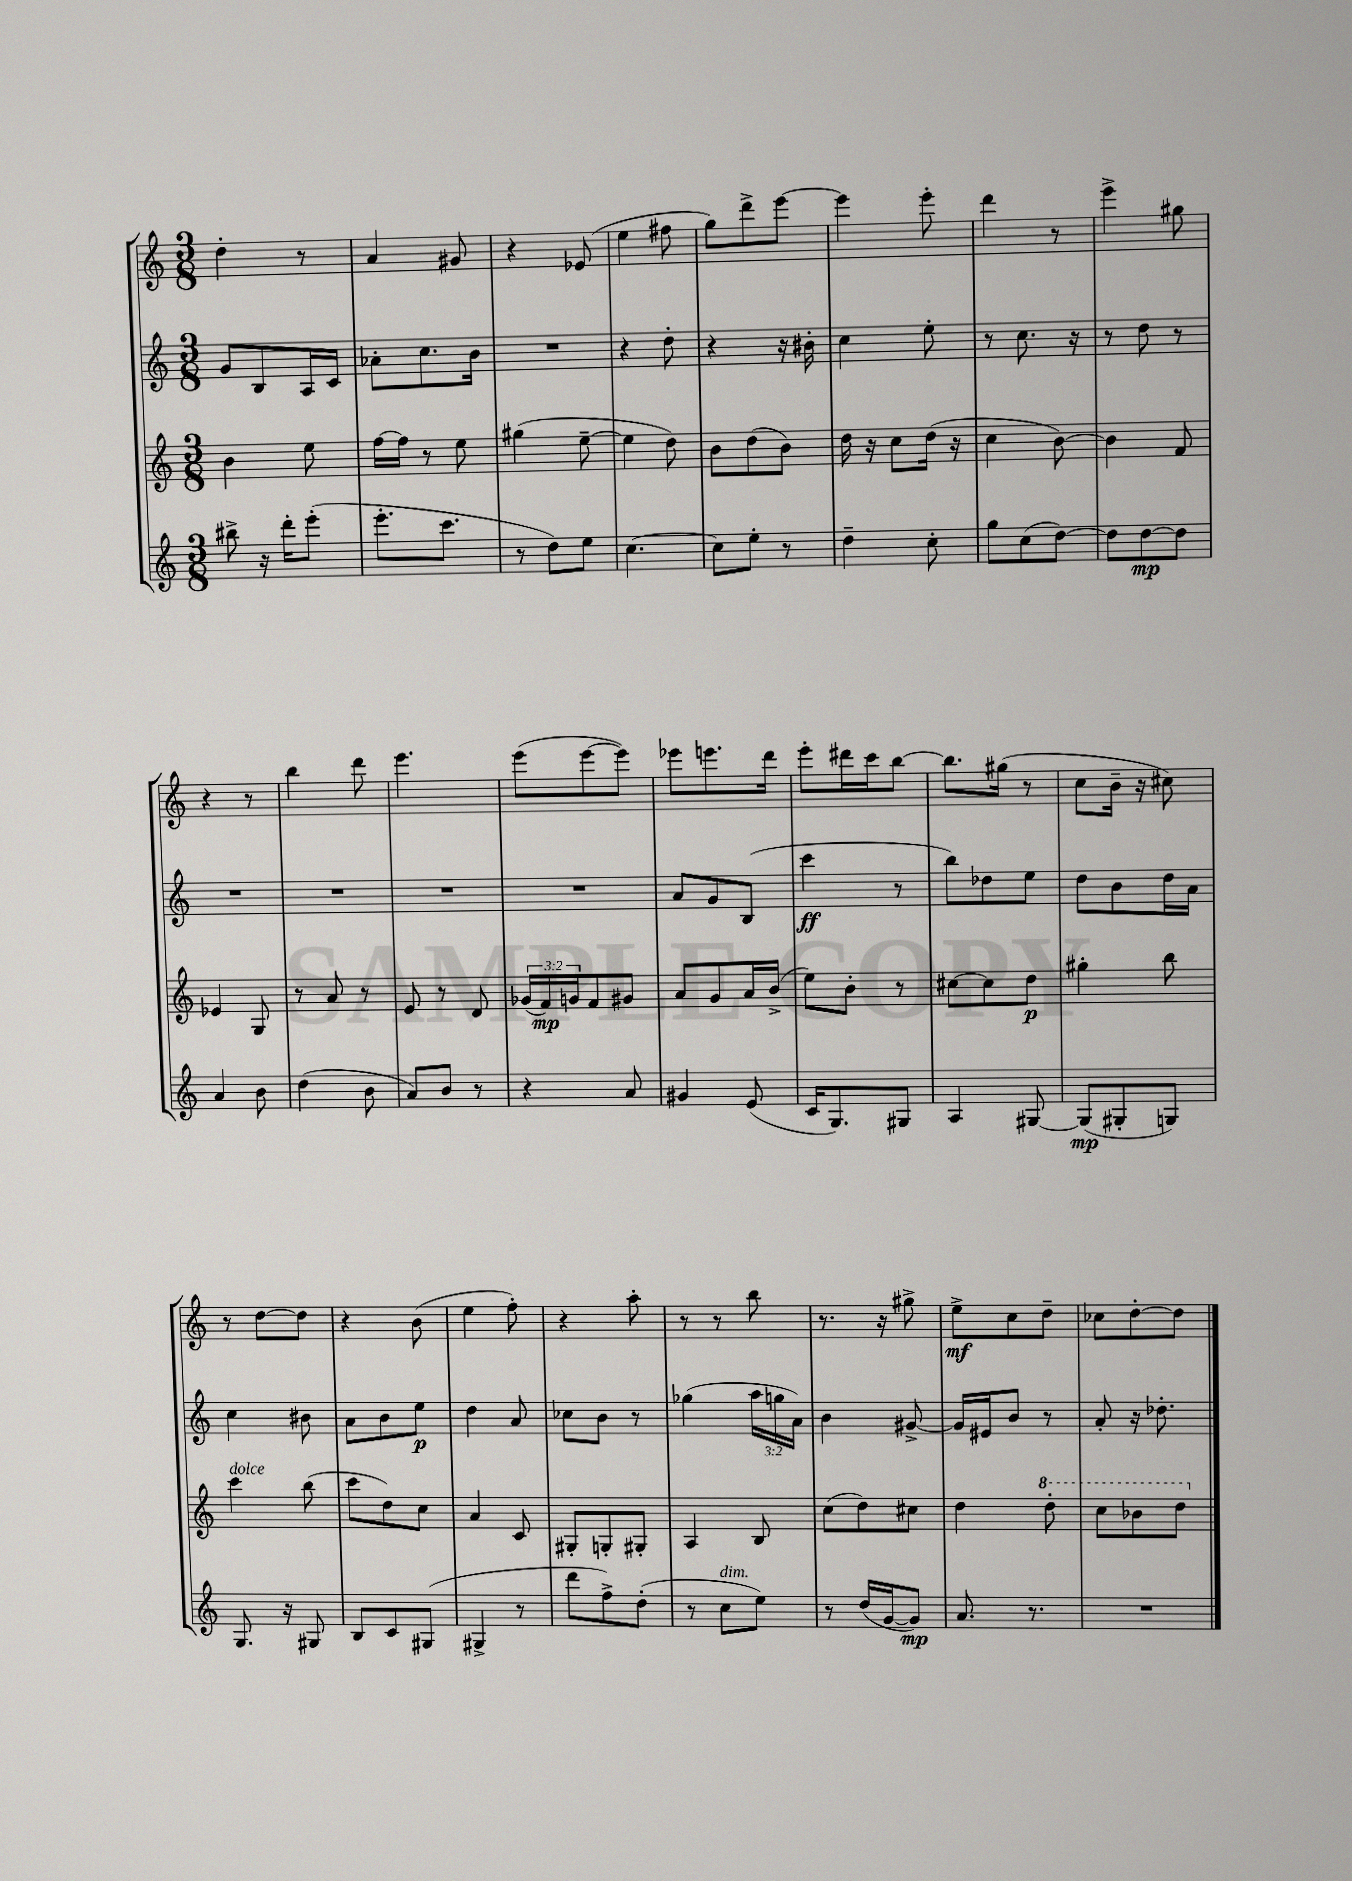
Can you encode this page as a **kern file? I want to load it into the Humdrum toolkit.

**kern	**dynam	**kern	**dynam	**kern	**dynam	**kern	**dynam
*part4	*part4	*part3	*part3	*part2	*part2	*part1	*part1
*staff4	*staff4	*staff3	*staff3	*staff2	*staff2	*staff1	*staff1
*clefG2	*	*clefG2	*	*clefG2	*	*clefG2	*
*k[]	*	*k[]	*	*k[]	*	*k[]	*
*M3/8	*	*M3/8	*	*M3/8	*	*M3/8	*
=67	=67	=67	=67	=67	=67	=67	=67
8bb#X^\	.	4b\	.	8g/L	.	4dd'\	.
16r	.	.	.	8B/	.	.	.
16ddd'\KL	.	.	.	.	.	.	.
(8eee'\J	.	8ee\	.	16A/L	.	8r	.
.	.	.	.	16c/JJ	.	.	.
=68	=68	=68	=68	=68	=68	=68	=68
8.eee'\L	.	[16ff\LL	.	8a-X'\L	.	4a/	.
.	.	16ff\JJ]	.	.	.	.	.
.	.	8r	.	8.cc\	.	.	.
8.ccc\J	.	.	.	.	.	.	.
.	.	8ee\	.	.	.	8g#X/	.
.	.	.	.	16b\Jk	.	.	.
=69	=69	=69	=69	=69	=69	=69	=69
8r	.	(4gg#X\	.	4.r	.	4r	.
8dd\L)	.	.	.	.	.	.	.
8ee\J	.	[8ee~\	.	.	.	(8e-X/	.
=70	=70	=70	=70	=70	=70	=70	=70
[4.cc\	.	4ee\]	.	4r	.	4ee\	.
.	.	8dd\)	.	8dd'\	.	8ff#X\	.
=71	=71	=71	=71	=71	=71	=71	=71
8cc\L]	.	8b\L	.	4r	.	8gg\L)	.
8ee'\J	.	(8dd\	.	.	.	8ddd^\	.
8r	.	8b\J)	.	16r	.	[8eee\J	.
.	.	.	.	16b#X'\	.	.	.
=72	=72	=72	=72	=72	=72	=72	=72
4dd~\	.	16dd\	.	4cc\	.	4eee\]	.
.	.	16r	.	.	.	.	.
.	.	8cc\L	.	.	.	.	.
8cc'\	.	(16dd\Jk	.	8ee'\	.	8eee'\	.
.	.	16r	.	.	.	.	.
=73	=73	=73	=73	=73	=73	=73	=73
8gg\L	.	4cc\	.	8r	.	4ddd\	.
(8cc\	.	.	.	8.cc\	.	.	.
[8dd\J)	.	[8b\)	.	.	.	8r	.
.	.	.	.	16r	.	.	.
=74	=74	=74	=74	=74	=74	=74	=74
8dd\L]	.	4b\]	.	8r	.	4eee^\	.
[8dd\	mp	.	.	8dd\	.	.	.
8dd\J]	.	8f/	.	8r	.	8gg#X\	.
!!LO:LB:g=z
=75	=75	=75	=75	=75	=75	=75	=75
4a/	.	4e-X/	.	4.r	.	4r	.
8b\	.	8G/	.	.	.	8r	.
=76	=76	=76	=76	=76	=76	=76	=76
(4dd\	.	8r	.	4.r	.	4bb\	.
.	.	8a/	.	.	.	.	.
8b\	.	8r	.	.	.	8ddd\	.
=77	=77	=77	=77	=77	=77	=77	=77
8a/L)	.	8e/	.	4.r	.	4.eee\	.
8b/J	.	8r	.	.	.	.	.
8r	.	8d/	.	.	.	.	.
=78	=78	=78	=78	=78	=78	=78	=78
4r	.	(24g-X/LL	.	4.r	.	(8eee\L	.
.	.	24f/)	mp	.	.	.	.
.	.	24gn/J	.	.	.	.	.
.	.	8f/	.	.	.	[8eee\	.
8a/	.	8g#X/J	.	.	.	8eee\J])	.
=79	=79	=79	=79	=79	=79	=79	=79
4g#X/	.	8a/L	.	8a/L	.	8eee-X\L	.
.	.	8g/	.	8g/	.	8.eeen\	.
(8e/	.	16a/L	.	(8B/J	.	.	.
.	.	(16b^/JJ	.	.	.	16ddd\Jk	.
=80	=80	=80	=80	=80	=80	=80	=80
16c/KL	.	8ee\L)	.	4ccc\	ff	8eee'\L	.
8.G/)	.	.	.	.	.	.	.
.	.	8b'\J	.	.	.	16ddd#X\L	.
.	.	.	.	.	.	16ccc\J	.
8G#X/J	.	8r	.	8r	.	[8bb\J	.
=81	=81	=81	=81	=81	=81	=81	=81
4A/	.	[8cc#X\L	.	8bb\L)	.	8.bb\L]	.
.	.	8cc#\]	.	8dd-X\	.	.	.
.	.	.	.	.	.	(16gg#X\Jk	.
[8G#X/	.	8dd\J	p	8ee\J	.	8r	.
=82	=82	=82	=82	=82	=82	=82	=82
(8G#/L]	mp	4gg#X'\	.	8dd\L	.	8cc\L	.
8G#X'/	.	.	.	8b\	.	16b~\Jk	.
.	.	.	.	.	.	16r	.
8Gn/J)	.	8bb\	.	16dd\L	.	8cc#X\)	.
.	.	.	.	16a\JJ	.	.	.
!!LO:LB:g=z
=83	=83	=83	=83	=83	=83	=83	=83
!	!	!LO:TX:a:i:t=dolce	!	!	!	!	!
8.G/	.	4ccc\	.	4cc\	.	8r	.
.	.	.	.	.	.	[8dd\L	.
16r	.	.	.	.	.	.	.
8G#X/	.	(8bb\	.	8b#X\	.	8dd\J]	.
=84	=84	=84	=84	=84	=84	=84	=84
8B/L	.	8ccc\L	.	8a\L	.	4r	.
8c/	.	8dd\)	.	8b\	.	.	.
(8G#X/J	.	8cc\J	.	8ee\J	p	(8b\	.
=85	=85	=85	=85	=85	=85	=85	=85
4G#X^/	.	4a/	.	4dd\	.	4ee\	.
8r	.	8c/	.	8a/	.	8ff'\)	.
=86	=86	=86	=86	=86	=86	=86	=86
8ddd\L	.	8G#X'/L	.	8cc-X\L	.	4r	.
8ff^\)	.	8Gn'/	.	8b\J	.	.	.
(8dd'\J	.	8G#X'/J	.	8r	.	8aa'\	.
=87	=87	=87	=87	=87	=87	=87	=87
8r	.	4A/	.	(4gg-X\	.	8r	.
!LO:TX:a:i:t=dim.	!	!	!	!	!	!	!
8cc\L	.	.	.	.	.	8r	.
8ee\J)	.	8B/	.	24aa\LL	.	8bb\	.
.	.	.	.	24ggn\	.	.	.
.	.	.	.	24a\JJ)	.	.	.
=88	=88	=88	=88	=88	=88	=88	=88
8r	.	(8cc\L	.	4b\	.	8.r	.
(16dd/LL	.	8dd\)	.	.	.	.	.
[16g/J	.	.	.	.	.	16r	.
8g/J])	mp	8cc#X\J	.	[8g#X^/	.	8gg#X^\	.
=89	=89	=89	=89	=89	=89	=89	=89
8.a/	.	4dd\	.	16g#/LL]	.	8ee^\L	mf
.	.	.	.	16e#X/J	.	.	.
.	.	.	.	8b/J	.	8cc\	.
8.r	.	.	.	.	.	.	.
*	*	*8va	*	*	*	*	*
.	.	8ddd'\	.	8r	.	8dd~\J	.
=90	=90	=90	=90	=90	=90	=90	=90
4.r	.	8ccc\L	.	8a'/	.	8cc-X\L	.
.	.	8bb-X\	.	16r	.	[8dd'\	.
.	.	.	.	8.dd-X'\	.	.	.
.	.	8ddd\J	.	.	.	8dd\J]	.
*	*	*X8va	*	*	*	*	*
==	==	==	==	==	==	==	==
*-	*-	*-	*-	*-	*-	*-	*-
